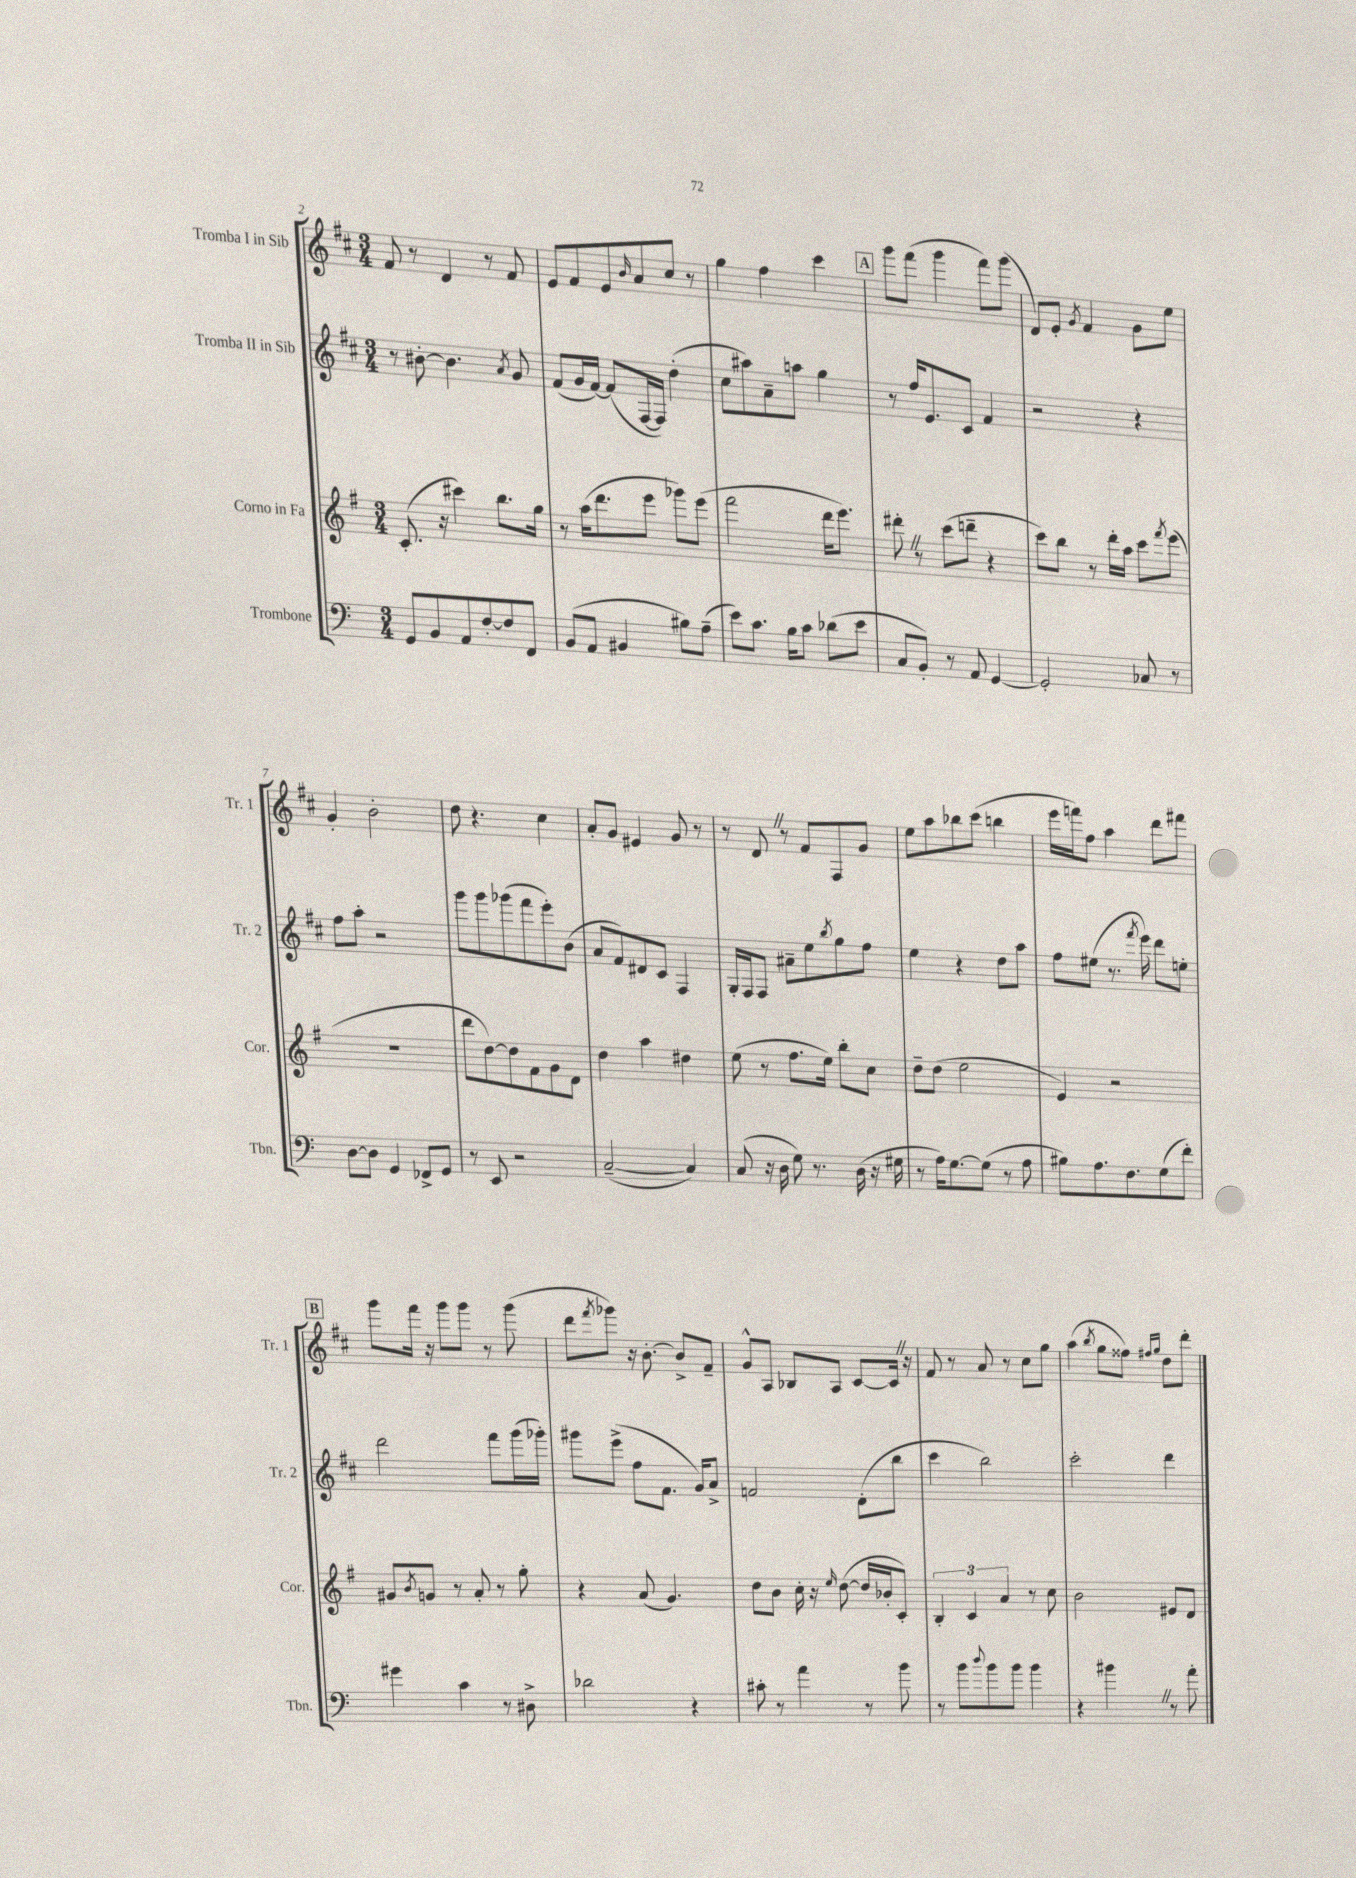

**kern	**kern	**kern	**kern
*part4	*part3	*part2	*part1
*staff4	*staff3	*staff2	*staff1
*I"Trombone	*I"Corno in Fa	*I"Tromba II in Sib	*I"Tromba I in Sib
*I'Tbn.	*I'Cor.	*I'Tr. 2	*I'Tr. 1
*clefF4	*clefG2	*clefG2	*clefG2
*k[]	*k[f#]	*k[f#c#]	*k[f#c#]
*M3/4	*M3/4	*M3/4	*M3/4
=2	=2	=2	=2
8GG/L	(8.c'/	8r	8f#/
8BB/	.	[8b#X'\	8r
.	16r	.	.
8AA/	4ccc#X\)	4.b#\]	4d/
[8F'/	.	.	.
8F/]	8.bb\L	.	8r
.	.	8qa/	.
8FF/J	.	8g/	8f#/
.	16gg\Jk	.	.
=3	=3	=3	=3
(8BB/L	8r	(8f#/L	8e/L
8AA/J	(16aa\KL	16g/L	8f#/
.	8.ddd\	[16f#/JJ)	.
4BB#X/	.	(8f#/L]	8e/
.	.	.	16qqb/
.	8eee\J	[16F#/L	8a/
.	.	16F#/JJ])	.
8B#X\L)	8ggg-X\L)	(4dd'\	8cc#/J
(8A~\J	(8eee\J	.	8r
=4	=4	=4	=4
8e\L)	2fff#\	8cc#\L	4gg\
8.c\J	.	8aa#X\)	.
.	.	8a~\	4ff#\
16B\KL	.	.	.
8c\J	.	8aan\J	.
(8d-X\L	16ddd\KL	4gg\	4ccc#\
.	8.eee\J)	.	.
8e\J	.	.	.
!!LO:REH:place=s1:t=A
=5	=5	=5	=5
8C/L	8ddd#X'Z\	8r	8ggg\L
8BB'/J)	8r	16ff#/KL	(8fff#\J
.	.	8.e/	.
8r	(8ccc\L	.	4ggg\
8AA/	8dddn~\J	8c#/J	.
[4GG/	4r	4f#/	8fff#\L)
.	.	.	(8ggg\J
=6	=6	=6	=6
2GG'/]	8ccc\L)	2r	8d/L)
.	8bb\J	.	8e'/J
.	.	.	8qg/
.	8r	.	4f#/
.	16ddd'\LL	.	.
.	16aa\JJ	.	.
8C-X/	8ccc\L	4r	8g\L
.	8qfff#/	.	.
8r	(8eee\J	.	8ee\J
!!LO:LB:g=z
=7	=7	=7	=7
[8D\L	2.r	8ff#\L	4g'/
8D\J]	.	8aa'\J	.
4GG/	.	2r	2b'\
8FF-X^/L	.	.	.
8GG/J	.	.	.
=8	=8	=8	=8
8r	8ddd\L	8ggg\L	8dd\
8EE/	[8dd\)	8ggg\	4.r
2r	8dd\]	(8ggg-X\	.
.	8f#\	8fff#\	.
.	8g\	8eee'\)	4cc#\
.	8d\J	(8b\J	.
=9	=9	=9	=9
([2C~/	4dd\	8a/L	8a'/L
.	.	8f#/)	8g/J
.	4aa\	8d#X/	4e#X/
.	.	8c#/J	.
4C/])	4dd#X\	4F#/	8g/
.	.	.	8r
=10	=10	=10	=10
(8C/	(8ee\	16G'/LL	8r
.	.	16F#/J	.
16r	8r	8F#/J	8dZ/
16D\	.	.	.
8G\)	8.ff#\L	8a#X~\L	8r
8.r	.	8ee\	8f#/L
.	16ee\Jk)	.	.
.	.	8qbb/	.
.	8bb'\L	8gg\	8F#/
(16D\	.	.	.
16r	8cc\J	8ff#\J	8g/J
16G#X\	.	.	.
=11	=11	=11	=11
8r	8dd~\L	4ee\	8ee\L
16A\KL)	(8dd\J	.	8aa\
[8.G\	.	.	.
.	2ee\	4r	8bb-X\
(8G\J]	.	.	(8ccc#\J
8r	.	8dd\L	4bbn\
8A\	.	8aa\J	.
=12	=12	=12	=12
8B#X\L)	4e/)	8ff#\L	16eee\LL
.	.	.	16fffn\J)
8.A\	.	(8ee#X\J	8ff#\J
.	2r	8.r	4aa\
8.F\	.	.	.
.	.	8qfff#/	.
.	.	16eee\)	.
(8G\	.	8ddd\L	8ddd\L
8f'\J)	.	8een'\J	8fff#X\J
!!LO:LB:g=z
!!LO:REH:place=s1:t=B
=13	=13	=13	=13
4g#X\	8g#X/L	2ddd\	8ggg\L
.	8qb/	.	.
.	8gn/J	.	16fff#\Jk
.	.	.	16r
4c\	8r	.	8ggg\L
.	8a'/	.	8ggg\J
8r	8r	8fff#\L	8r
8D#X^\	8gg'\	(16ggg\L	(8ggg\
.	.	16ggg-X'\JJ)	.
=14	=14	=14	=14
2d-X\	4r	8ggg#X\L	8ddd\L
.	.	.	8qfff#/
.	.	(8eee^\J	8ggg-X\J)
.	(8a/	8ff#\L	16r
.	.	.	[8.b'\
.	4.g/)	8.f#\J	.
4r	.	.	8b^/L]
.	.	16g/KL)	.
.	.	8a^/J	8f#~/J
=15	=15	=15	=15
8c#X'\	8dd\L	2fn/	8g^^/L
8r	8b\J	.	8A/J
4a\	16cc'\	.	8B-X/L
.	16r	.	.
.	16qqee/	.	.
.	([8dd\	.	8A/J
8r	16dd/LL]	(8d'\L	[8c#/L
.	16b-X'/J	.	.
8b\	8c'/J)	8bb\J	16c#Z/Jk]
.	.	.	16r
=16	=16	=16	=16
8r	6B'/	4ccc#\	8f#/
8b\L	.	.	8r
.	6c/	.	.
8qqdd/	.	.	.
8b\	.	2bb\)	8a/
.	6a/	.	.
8b\J	.	.	8r
4b\	8r	.	8cc#\L
.	8cc\	.	8gg\J
=17	=17	=17	=17
4r	2b\	2ccc#'\	(4aa\
.	.	.	8qbb/
4b#XZ\	.	.	8gg\L
.	.	.	8ff##X\J)
.	.	.	16qqff#X/LL
.	.	.	16qqgg/JJ
8r	8e#X/L	4ddd\	8dd\L
8a'\	8d/J	.	8ddd'\J
==	==	==	==
*-	*-	*-	*-
